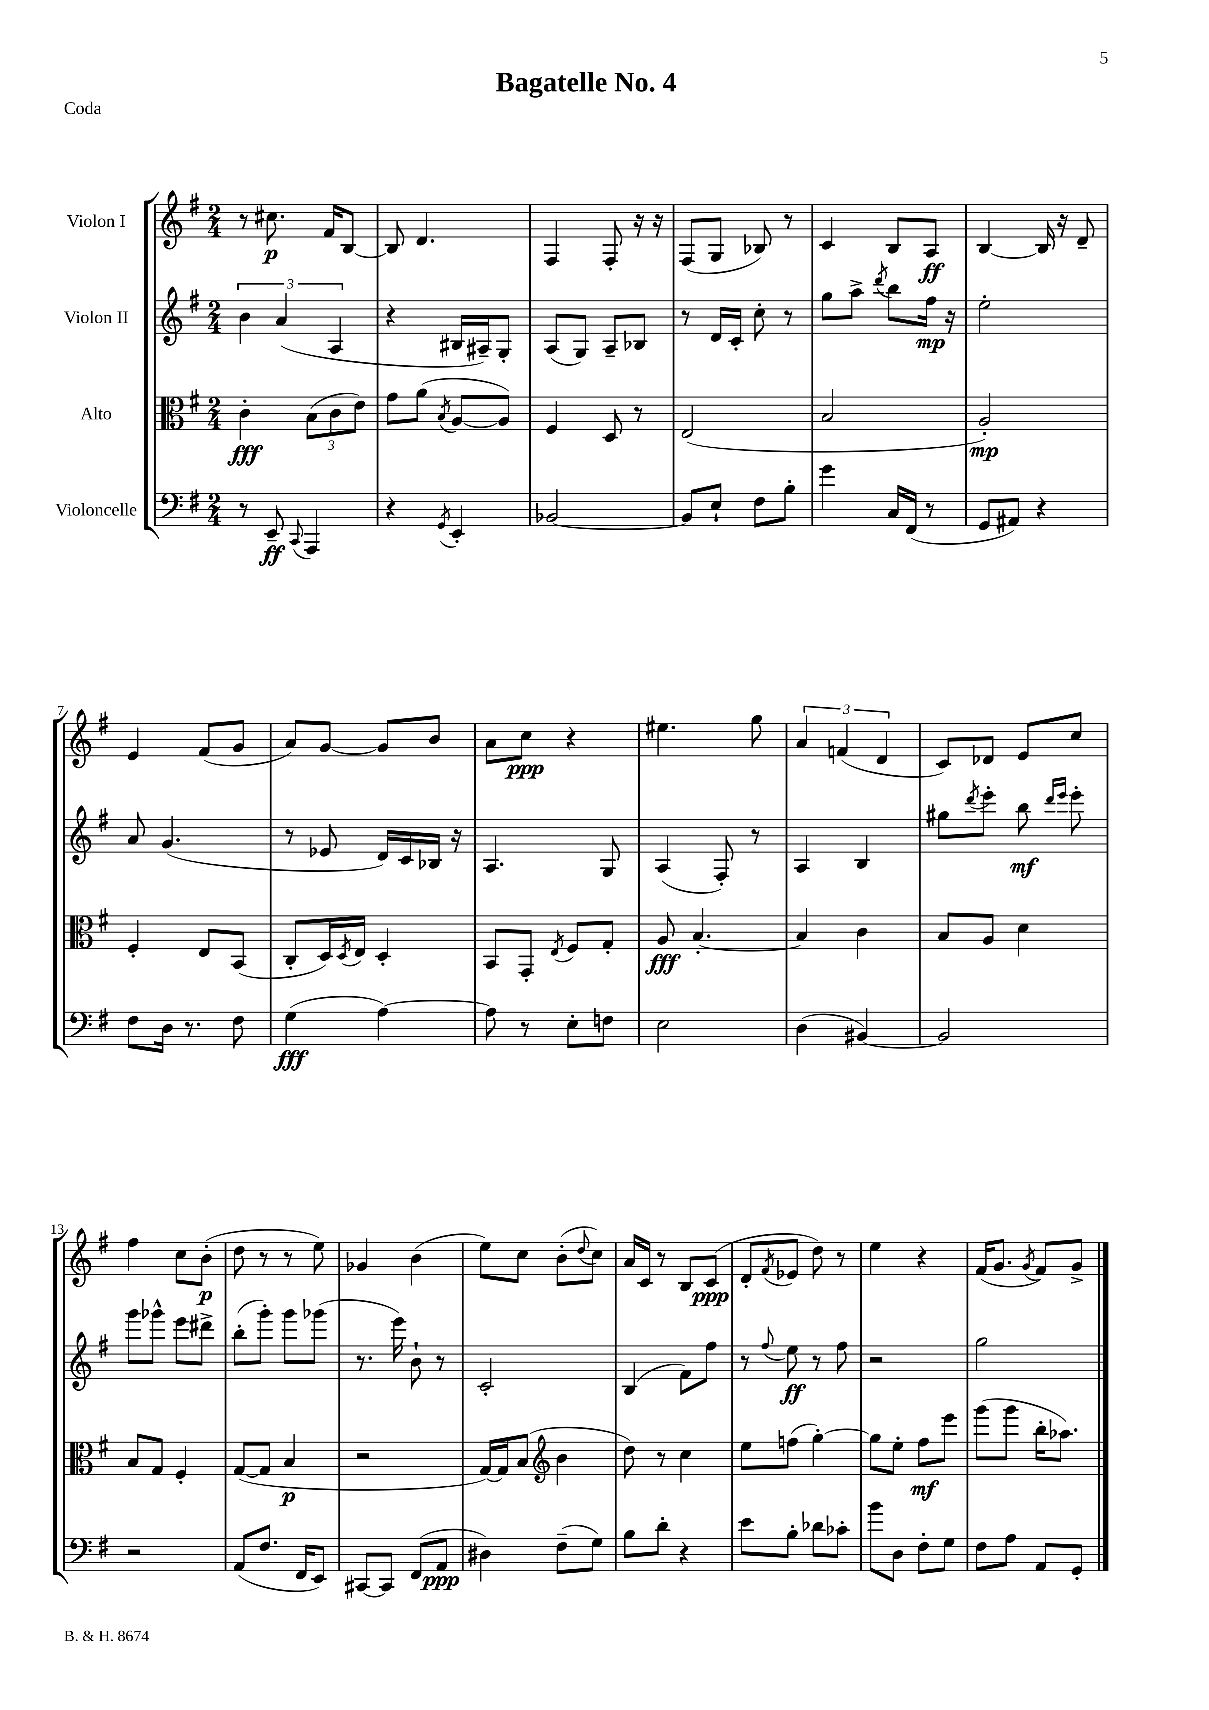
\header { title = "Bagatelle No. 4" piece = "Coda" }
<<
\new StaffGroup <<
\new Staff = "s0" \with { instrumentName = "Violon I" } {
    \clef treble \key g \major \numericTimeSignature \time 2/4
    r8 cis''8.\p fis'16 b8~ |
    b8 d'4. |
    fis4 fis8-. r16 r16 |
    fis8( g8 bes8) r8 |
    c'4 b8 a8\ff |
    b4~ b16 r16 d'8-- |
    e'4 fis'8( g'8 |
    a'8) g'8~ g'8 b'8 |
    a'8 c''8\ppp r4 |
    eis''4. g''8 |
    \tuplet 3/2 { a'4 f'4( d'4 } |
    c'8) des'8 e'8 c''8 |
    fis''4 c''8 b'8-.\p( |
    d''8 r8 r8 e''8) |
    ges'4 b'4( |
    e''8) c''8 b'8-.( \appoggiatura { d''8 } c''8) |
    a'16 c'16 r8 b8 c'8\ppp( |
    d'8-. \acciaccatura { fis'8 } ees'8 d''8) r8 |
    e''4 r4 |
    fis'16( g'8. \acciaccatura { g'8 } fis'8) g'8-> \bar "|." |
}
\new Staff = "s1" \with { instrumentName = "Violon II" } {
    \clef treble \key g \major \numericTimeSignature \time 2/4
    \tuplet 3/2 { b'4 a'4( a4 } |
    r4 bis16 ais16--) g8-. |
    a8( g8) a8-- bes8 |
    r8 d'16 c'16-. c''8-. r8 |
    g''8 a''8-> \acciaccatura { d'''8 } b''8 fis''16\mp r16 |
    e''2-. |
    a'8 g'4.( |
    r8 ees'8 d'16) c'16 bes16 r16 |
    a4. g8 |
    a4( fis8-.) r8 |
    a4 b4 |
    gis''8 \acciaccatura { d'''8 } e'''8-. b''8\mf \grace { d'''16 e'''16 } e'''8-. |
    g'''8 ges'''8-^ e'''8 dis'''8-> |
    b''8-.( g'''8-.) g'''8 ges'''8( |
    r8. e'''16) b'8-! r8 |
    c'2-. |
    b4( fis'8) fis''8 |
    r8 \appoggiatura { fis''8 } e''8\ff r8 fis''8 |
    r2 |
    g''2 \bar "|." |
}
\new Staff = "s2" \with { instrumentName = "Alto" } {
    \clef alto \key g \major \numericTimeSignature \time 2/4
    c'4-.\fff \tuplet 3/2 { b8( c'8 e'8) } |
    g'8 a'8( \acciaccatura { b8 } a8~ a8) |
    fis4 d8 r8 |
    e2( |
    b2 |
    a2-.\mp) |
    fis4-. e8 b,8( |
    c8-. d16) \acciaccatura { d8 } e16 d4-. |
    b,8 g,8-. \acciaccatura { e8 } fis8 g8-. |
    a8\fff b4.~-. |
    b4 c'4 |
    b8 a8 d'4 |
    b8 g8 fis4-. |
    g8~( g8 b4\p |
    r2 |
    g16~) g16 b8( \clef treble b'4 |
    d''8) r8 c''4 |
    e''8 f''8( g''4~-.) |
    g''8 e''8-. fis''8\mf e'''8 |
    g'''8( g'''8 b''16-. aes''8.) \bar "|." |
}
\new Staff = "s3" \with { instrumentName = "Violoncelle" } {
    \clef bass \key g \major \numericTimeSignature \time 2/4
    r8 e,8--\ff \appoggiatura { c,8 } a,,4 |
    r4 \acciaccatura { g,8 } e,4-. |
    bes,2~ |
    bes,8 e8-! fis8 b8-. |
    g'4 c16 fis,16( r8 |
    g,8 ais,8) r4 |
    fis8 d16 r8. fis8 |
    g4\fff( a4~) |
    a8 r8 e8-. f8 |
    e2 |
    d4( bis,4~) |
    bis,2 |
    r2 |
    a,8( fis8. fis,16 e,8) |
    cis,8~ cis,8 fis,8( a,8\ppp |
    dis4) fis8--( g8) |
    b8 d'8-. r4 |
    e'8 b8-. des'8 ces'8-. |
    b'8 d8 fis8-. g8 |
    fis8 a8 a,8 g,8-. \bar "|." |
}
>>
>>
